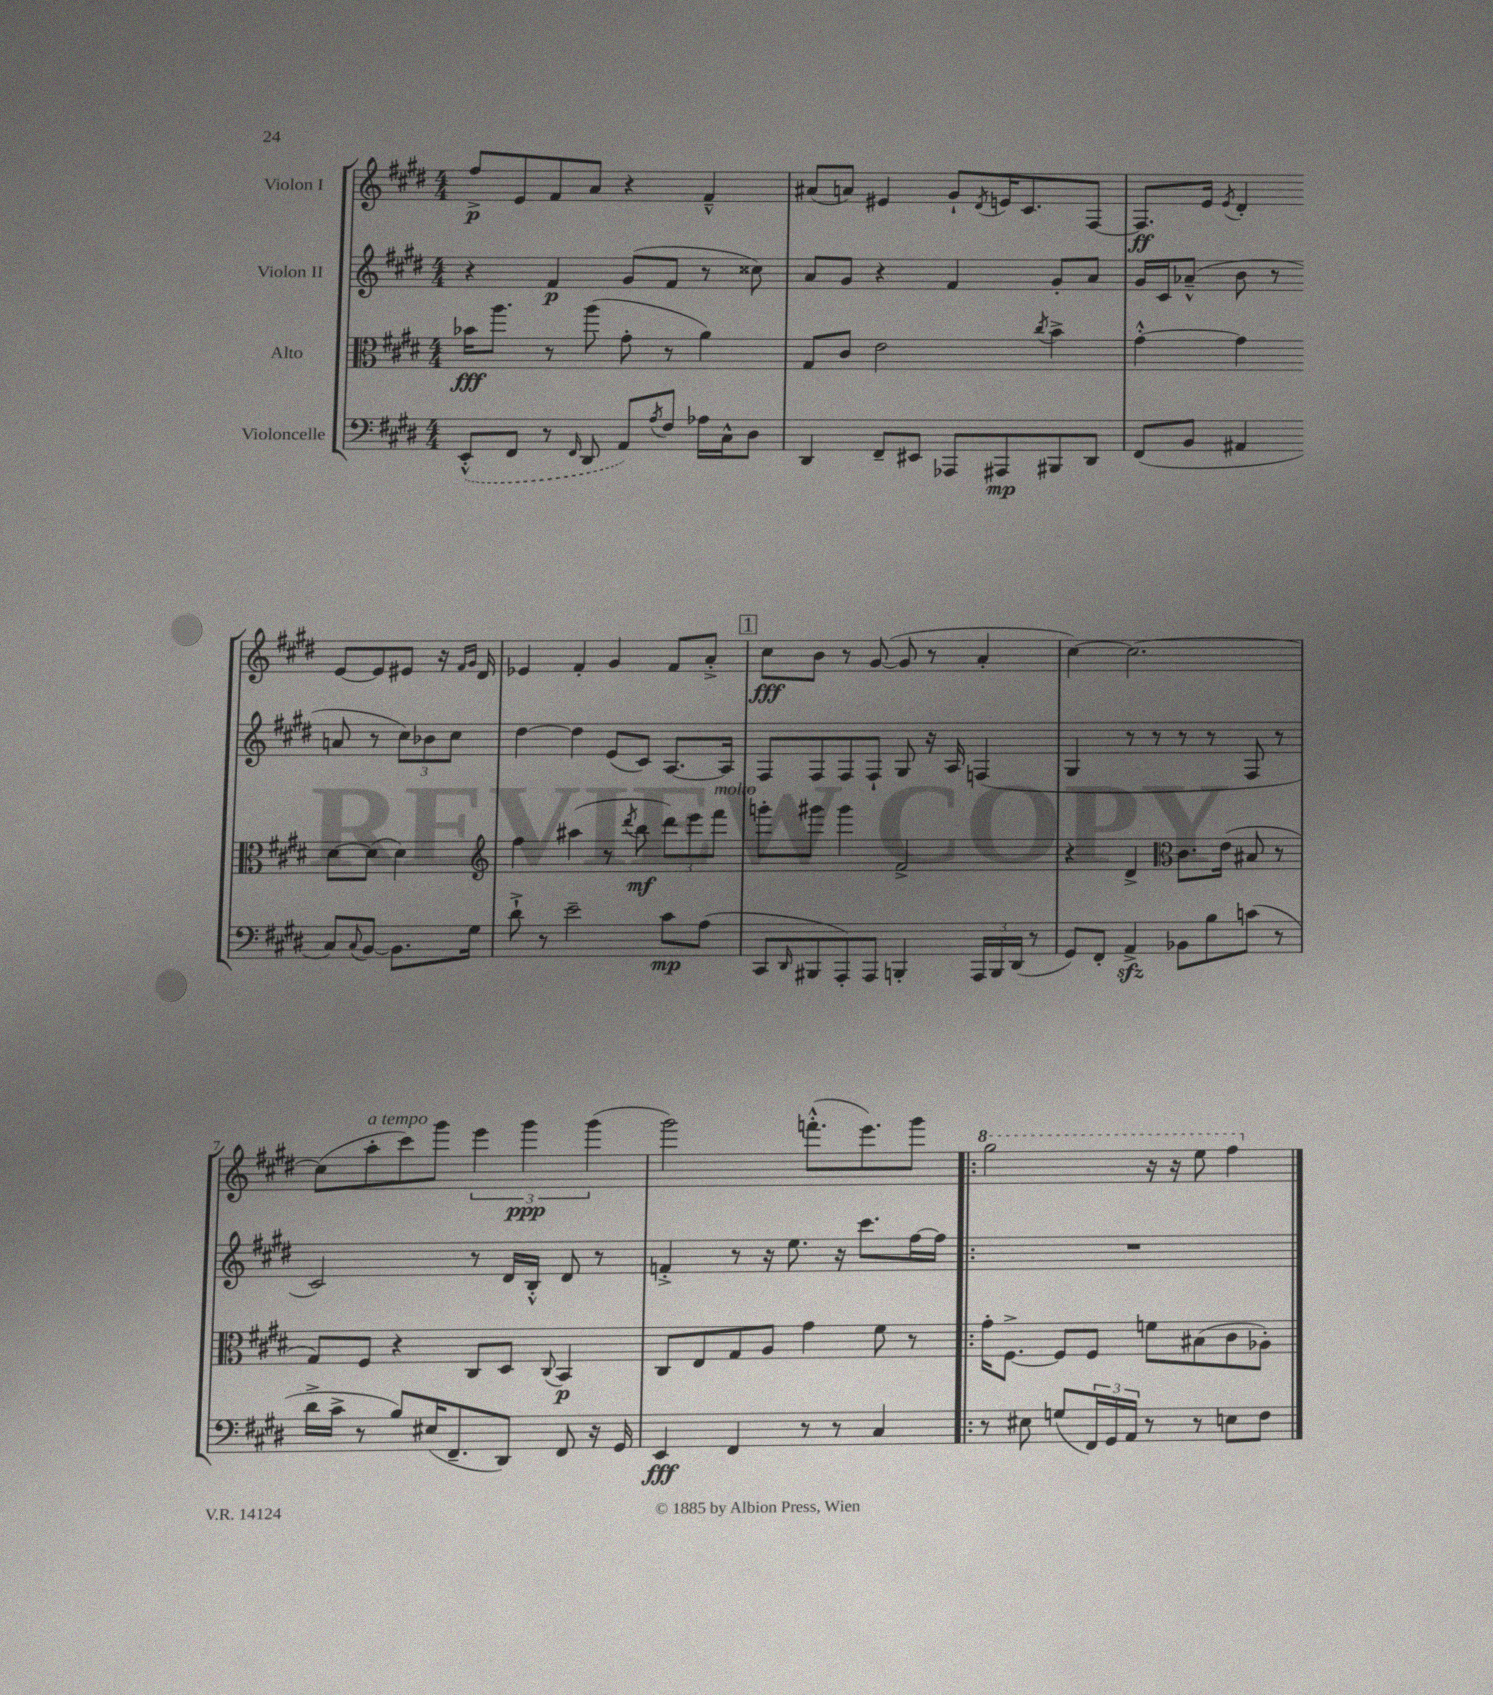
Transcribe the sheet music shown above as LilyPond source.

<<
\new StaffGroup <<
\new Staff = "s0" \with { instrumentName = "Violon I" } {
    \clef treble \key e \major \numericTimeSignature \time 4/4
    fis''8->\p e'8 fis'8 a'8 r4 fis'4---^ |
    ais'8( a'8) eis'4 gis'8-! \acciaccatura { dis'8 } e'16 cis'8. fis8~ |
    fis8.\ff e'16 \acciaccatura { e'8 } dis'4-. e'8~ e'8 eis'8 r16 \grace { fis'16 gis'16 } dis'16 |
    ees'4 fis'4-. gis'4 fis'8 a'8-.-> |
    \mark \markup { \box "1" } cis''8\fff b'8 r8 gis'8~( gis'8 r8 a'4-. |
    cis''4~) cis''2.~ |
    cis''8( a''8-.^\markup { \italic "a tempo" } cis'''8) gis'''8 \tuplet 3/2 { e'''4 gis'''4\ppp gis'''4( } |
    gis'''2) f'''8.-.-^( e'''8.) gis'''8 |
    \bar ".|:" \ottava #1 gis'''2 r16 r16 e'''8 fis'''4 \ottava #0 \bar "|." |
}
\new Staff = "s1" \with { instrumentName = "Violon II" } {
    \clef treble \key e \major \numericTimeSignature \time 4/4
    r4 fis'4\p gis'8( fis'8 r8 cisis''8) |
    a'8 gis'8 r4 fis'4 gis'8-. a'8 |
    gis'16 cis'16 aes'8---^( b'8 r8 a'8 r8 \tuplet 3/2 { cis''8) bes'8 cis''8 } |
    dis''4~ dis''4 e'8( cis'8) a8.~ a16 |
    \mark \markup { \box "1" } fis8 fis8 fis8 fis8-! gis8 r16 a16 f4( |
    gis4 r8 r8 r8 r8 fis8 r8 |
    cis'2) r8 dis'16 b16-.-^ dis'8 r8 |
    f'4-.-> r8 r16 e''8. r16 cis'''8. fis''16~ fis''16 |
    \bar ".|:" R1 \bar "|." |
}
\new Staff = "s2" \with { instrumentName = "Alto" } {
    \clef alto \key e \major \numericTimeSignature \time 4/4
    bes'16\fff a''8. r8 a''8( gis'8-. r8 a'4) |
    gis8 cis'8 e'2 \acciaccatura { cis''8 } b'4-> |
    gis'4~-.-^ gis'4 dis'8~ dis'8( dis'4) |
    \clef treble fis''4 ais''4( r8 \acciaccatura { dis'''8 } b''8\mf \tuplet 3/2 { dis'''8) e'''8 fis'''8^\markup { \italic "molto" } } |
    \mark \markup { \box "1" } g'''8-. gis'''8 gis'''4 fis'2-> |
    r4 dis'4-> \clef alto cis'8. e'16( bis8 r8 |
    gis8) fis8 r4 cis8 dis8 \appoggiatura { cis8 } b,4\p |
    cis8 e8 gis8 a8 gis'4 fis'8 r8 |
    \bar ".|:" gis'16-. fis8.~-> fis8 fis8 f'8 bis8( cis'8 aes8-.) \bar "|." |
}
\new Staff = "s3" \with { instrumentName = "Violoncelle" } {
    \clef bass \key e \major \numericTimeSignature \time 4/4
    \once \slurDashed e,8-.-^( fis,8 r8 \grace { fis,16 } dis,8 a,8) \acciaccatura { a8 } fis8 aes16 cis16-^ dis8 |
    dis,4 fis,8-- eis,8 aes,,8 ais,,8\mp bis,,8 dis,8 |
    fis,8( b,8 ais,4 cis8) \appoggiatura { cis8 } b,8~ b,8. gis16 |
    dis'8-!-> r8 e'2-- cis'8\mp a8( |
    \mark \markup { \box "1" } cis,8 \grace { dis,16 } bis,,8 a,,8-.) a,,8 b,,4-. \tuplet 3/2 { a,,16 b,,16 dis,16( } r8 |
    gis,8) fis,8-. a,4->\sfz bes,8 b8 c'8( r8 |
    dis'16-> cis'16-> r8 b8) eis16( fis,8.-- dis,8) fis,8 r16 gis,16 |
    e,4\fff fis,4 r8 r8 cis4 |
    \bar ".|:" r8 eis8 g8( \tuplet 3/2 { fis,16) gis,16 a,16 } r8 r8 e8 fis8 \bar "|." |
}
>>
>>
